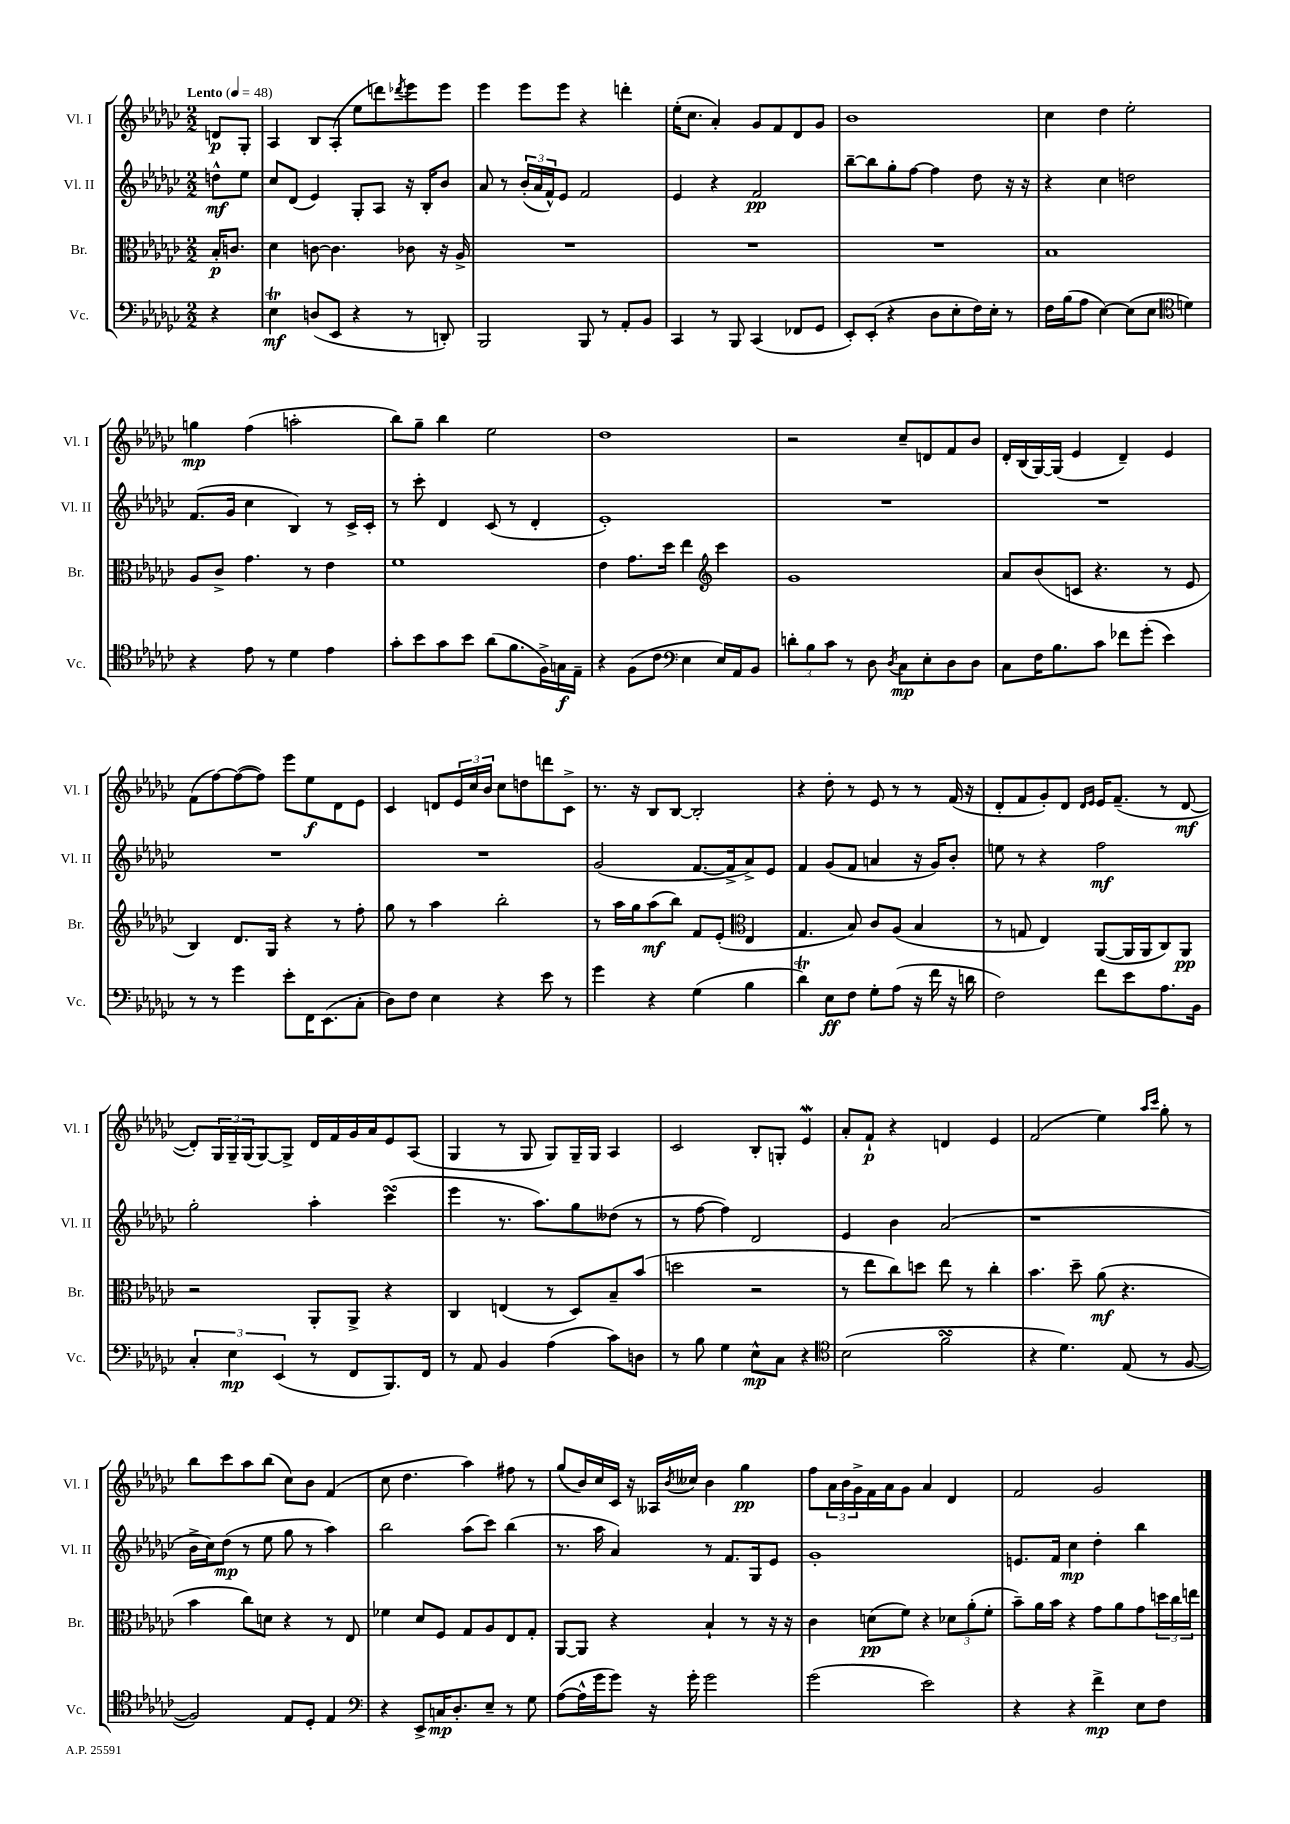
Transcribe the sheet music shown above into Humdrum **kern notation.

**kern	**kern	**kern	**kern
*staff4	*staff3	*staff2	*staff1
*clefF4	*clefC3	*clefG2	*clefG2
*k[b-e-a-d-g-c-]	*k[b-e-a-d-g-c-]	*k[b-e-a-d-g-c-]	*k[b-e-a-d-g-c-]
*M2/2	*M2/2	*M2/2	*M2/2
*MM48	*MM48	*MM48	*MM48
4r	16B-'/LK	8dd^^\L	8d/L
.	8.c/J	.	.
.	.	8ee-\J	8G-'/J
=	=	=	=
4E-\	4d-\	8cc-/L	4A-/
.	.	(8d-/J	.
(8D/L	[8c\	4e-/)	8B-/L
8EE-/J	4.c\]	.	(8A-'/J
4r	.	8G-'/L	8ee-\L
.	.	8A-/J	8ddd\)
.	.	.	8qddd-/
8r	8c-\	16r	8eee-\
.	.	16B-'/LK	.
8DD'/)	16r	8b-/J	8eee-\J
.	16A-^/	.	.
=	=	=	=
2BBB-/	1r	8a-/	4eee-\
.	.	8r	.
.	.	(24b-'/LL	8eee-\L
.	.	24a-/	.
.	.	24f^^/J)	.
.	.	8e-/J	8eee-\J
8BBB-/	.	2f/	4r
8r	.	.	.
8AA-'/L	.	.	4ddd'\
8BB-/J	.	.	.
=	=	=	=
4CC-/	1r	4e-/	(16ee-'\LK
.	.	.	8.cc-\J
8r	.	4r	4a-'/)
8BBB-/	.	.	.
(4CC-/	.	2f/	8g-/L
.	.	.	8f/
8FF-/L	.	.	8d-/
8GG-/J	.	.	8g-/J
=	=	=	=
8EE-'/L)	1r	[8bb-~\L	1b-
(8EE-'/J	.	8bb-\]	.
4r	.	8gg-'\	.
.	.	[8ff\J	.
8D-\L	.	4ff\]	.
8E-'\	.	.	.
16F\L)	.	8dd-\	.
16E-'\JJ	.	.	.
8r	.	16r	.
.	.	16r	.
=	=	=	=
16F\LL	1B-	4r	4cc-\
(16B-\J	.	.	.
8A-\J	.	.	.
[4E-\)	.	4cc-\	4dd-\
(8E-\]L	.	2dd\	2ee-'\
8E-\J	.	.	.
*clefC4	*	*	*
4d\)	.	.	.
=	=	=	=
4r	8A-/L	(8.f/L	4gg\
.	8c-^/J	.	.
.	.	16g-/Jk	.
8e-\	4.g-\	4cc-\	(4ff\
8r	.	.	.
4d-\	.	4B-/)	2aa'\
.	8r	.	.
4e-\	4e-\	8r	.
.	.	16c-^/LL	.
.	.	16c-'/JJ	.
=	=	=	=
8g-'\L	1f	8r	8bb-\L)
8b-\	.	8ccc-'\	8gg-~\J
8g-\	.	4d-/	4bb-\
8b-\J	.	.	.
(8a-\L	.	(8c-/	2ee-\
8.f\	.	8r	.
.	.	4d-'/	.
16F^\L)	.	.	.
16G\	.	.	.
16E-~\JJ	.	.	.
=	=	=	=
4r	4e-\	1e-')	1dd-
(8F\L	8.g-\L	.	.
8c-\J	.	.	.
.	16dd-\Jk	.	.
*clefF4	*	*	*
4E-\	4ee-\	.	.
*	*clefG2	*	*
16E-/LL)	4ccc-\	.	.
16AA-/J	.	.	.
8BB-/J	.	.	.
=	=	=	=
12d'\L	1g-	1r	2r
12B-\	.	.	.
12c-\J	.	.	.
8r	.	.	.
8D-\	.	.	.
8qD-/	.	.	.
8C-\L	.	.	8cc-~/L
8E-'\	.	.	8d/
8D-\	.	.	8f/
8D-\J	.	.	8b-/J
=	=	=	=
8C-\L	8a-/L	1r	16d-'/LL
.	.	.	(16B-/
16F\K	(8b-/	.	[16G-/)
8.B-\	.	.	(16G-/]JJ
.	8c/J	.	4e-/
8c-\J	4.r	.	.
8f-\L	.	.	4d-~/)
(8g-'\J	.	.	.
4e-\)	8r	.	4e-/
.	8e-/	.	.
=	=	=	=
8r	4B-/)	1r	(8f\L
8r	.	.	[8ff\)
4g-\	8.d-/L	.	(8ff\_
.	.	.	8ff\]J)
.	16G-/Jk	.	.
8e-'\L	4r	.	8eee-\L
16FF\K	.	.	8ee-\
(8.EE-\	.	.	.
.	8r	.	8d-\
8C-'\J	8ff'\	.	8e-\J
=	=	=	=
8D-\L)	8gg-\	1r	4c-/
8F\J	8r	.	.
4E-\	4aa-\	.	8d/L
.	.	.	24e-/L
.	.	.	24cc-/
.	.	.	24b-/JJ
4r	2bb-'\	.	8cc-\L
.	.	.	8dd\
8e-\	.	.	8ddd\
8r	.	.	8c-^\J
=	=	=	=
4g-\	8r	(2g-/	8.r
.	16aa-\LL	.	.
.	16gg-\J	.	16r
4r	(8aa-\	.	8B-/L
.	8bb-\J)	.	[8B-/J
(4G-\	8f/L	[8.f/L	2B-'/]
.	(8e-'/J	.	.
.	.	16f^/]k	.
*	*clefC3	*	*
4B-\	4E-/	8a-^/)	.
.	.	8e-/J	.
=	=	=	=
4d-\)	4.G-/	4f/	4r
8E-\L	.	(8g-/L	8dd-'\
8F\J	8B-/)	8f/J	8r
8G-'\L	8c-/L	4a/	8e-/
(8A-\J	(8A-/J	.	8r
16r	4B-/	16r	8r
16f\	.	16g-/LK)	.
16r	.	8b-'/J	(16f/
16d\	.	.	16r
=	=	=	=
2F\)	8r	8ee\	8d-'/L
.	8G/	8r	8f/
.	4E-/)	4r	8g-'/)
.	.	.	8d-/J
.	.	.	16qqd-/LL
.	.	.	16qqe-/JJ
8f\L	([8AA-/L	2ff\	16e-/LK
.	.	.	(8.f~/J
8e-\	16AA-/]L	.	.
.	16AA-/J	.	.
8.A-\	8C-/)	.	8r
.	8AA-/J	.	[8d-/
16BB-\Jk	.	.	.
=	=	=	=
6C-'/	2r	2gg-'\	8d-'/]L)
.	.	.	24G-/L
6E-\	.	.	24G-~/
.	.	.	(24G-/J
.	.	.	[8G-/)
(6EE-/	.	.	.
.	.	.	8G-^/]J
8r	8AA-'/L	4aa-'\	16d-/LL
.	.	.	16f/
8FF/L	8AA-^/J	.	16g-/
.	.	.	16a-/J
8.BBB-/)	4r	(4ccc-\	8e-/
.	.	.	(8A-/J
16FF/Jk	.	.	.
=	=	=	=
8r	4C-/	4eee-\	4G-/
8AA-/	.	.	.
4BB-/	(4E/	8.r	8r
.	.	.	8G-/
.	.	8.aa-\L)	.
(4A-\	8r	.	8G-/L)
.	8D-/L)	8gg-\	16G-~/L
.	.	.	16G-/JJ
8c-\L)	8B-~/	(8dd--\J	4A-/
8D\J	(8b-/J	8r	.
=	=	=	=
8r	2dd\	8r	2c-/
8B-\	.	[8ff\	.
4G-\	.	4ff\])	.
8E-^^\L	2r	2d-/	8B-'/L
8C-\J	.	.	8G'/J
4r	.	.	4e-/
=	=	=	=
*clefC4	*	*	*
(2B-\	8r	4e-/	8a-'/L
.	8ee-\L	.	8f`/J
.	8cc-\)	4b-\	4r
.	8dd\J	.	.
2f\	8ee-\	(2a-/	4d/
.	8r	.	.
.	4cc-'\	.	4e-/
=	=	=	=
4r	4.b-\	1r	(2f/
4.d-\)	.	.	.
.	8dd-~\	.	.
.	(8a-\	.	4ee-\)
(8E-/	4.r	.	.
.	.	.	16qqaa-/LL
.	.	.	16qqccc-/JJ
8r	.	.	8gg-'\
[8F/	.	.	8r
=	=	=	=
2F/])	4b-\	16b-^\LL	8bb-\L
.	.	16cc-\J)	.
.	.	(8dd-\J	8ccc-\
.	8cc-\L)	8r	8aa-\
.	8d\J	8ee-\	(8bb-\J
8E-/L	4r	8gg-\	8cc-\L)
8D-'/J	.	8r	8b-\J
4E-/	8r	4aa-\)	(4f/
.	8E-/	.	.
=	=	=	=
*clefF4	*	*	*
4r	4f-\	2bb-\	8cc-\
.	.	.	4.dd-\
8EE-^/L	8d-/L	.	.
16C/K	8F/J	.	.
8.D-'/	.	.	.
.	8G-/L	(8aa-\L	4aa-\)
8E-~/J	8A-/	8ccc-\J)	.
8r	8E-/	(4bb-\	8ff#\
8G-\	8G-'/J	.	8r
=	=	=	=
([8A-\L	[8AA-/L	8.r	(8gg-/L
16A-^^\]L	8AA-/]J	.	16b-/L)
16g-\J	.	16aa-\	16cc-/
8g-\J)	4r	4a-/)	16c-/JJ
.	.	.	16r
16r	.	.	16A--/LL
.	.	.	8qb-/
16g-'\	.	.	16cc--/JJ
2g-\	4B-`/	8r	4b-\
.	.	8.f/L	.
.	8r	.	4gg-\
.	.	16G-/k	.
.	16r	8e-/J	.
.	16r	.	.
=	=	=	=
(2g-\	4c-\	1g-'	8ff\L
.	.	.	24a-\L
.	.	.	24b-\
.	.	.	24g-^\
.	(8d\L	.	16f\
.	.	.	16a-\J
.	8f\J)	.	8g-\J
2e-\)	4r	.	4a-/
.	12d-\L	.	4d-/
.	(12a-'\	.	.
.	12f'\J	.	.
=	=	=	=
4r	8b-~\L)	8.e/L	2f/
.	16a-\L	.	.
.	16b-\JJ	16f/Jk	.
4r	4r	4cc-\	.
4f^\	8g-\L	4dd-'\	2g-/
.	8a-\	.	.
8E-\L	8g-\	4bb-\	.
8F\J	24dd\L	.	.
.	24cc-\	.	.
.	24ee\JJ	.	.
==	==	==	==
*-	*-	*-	*-
